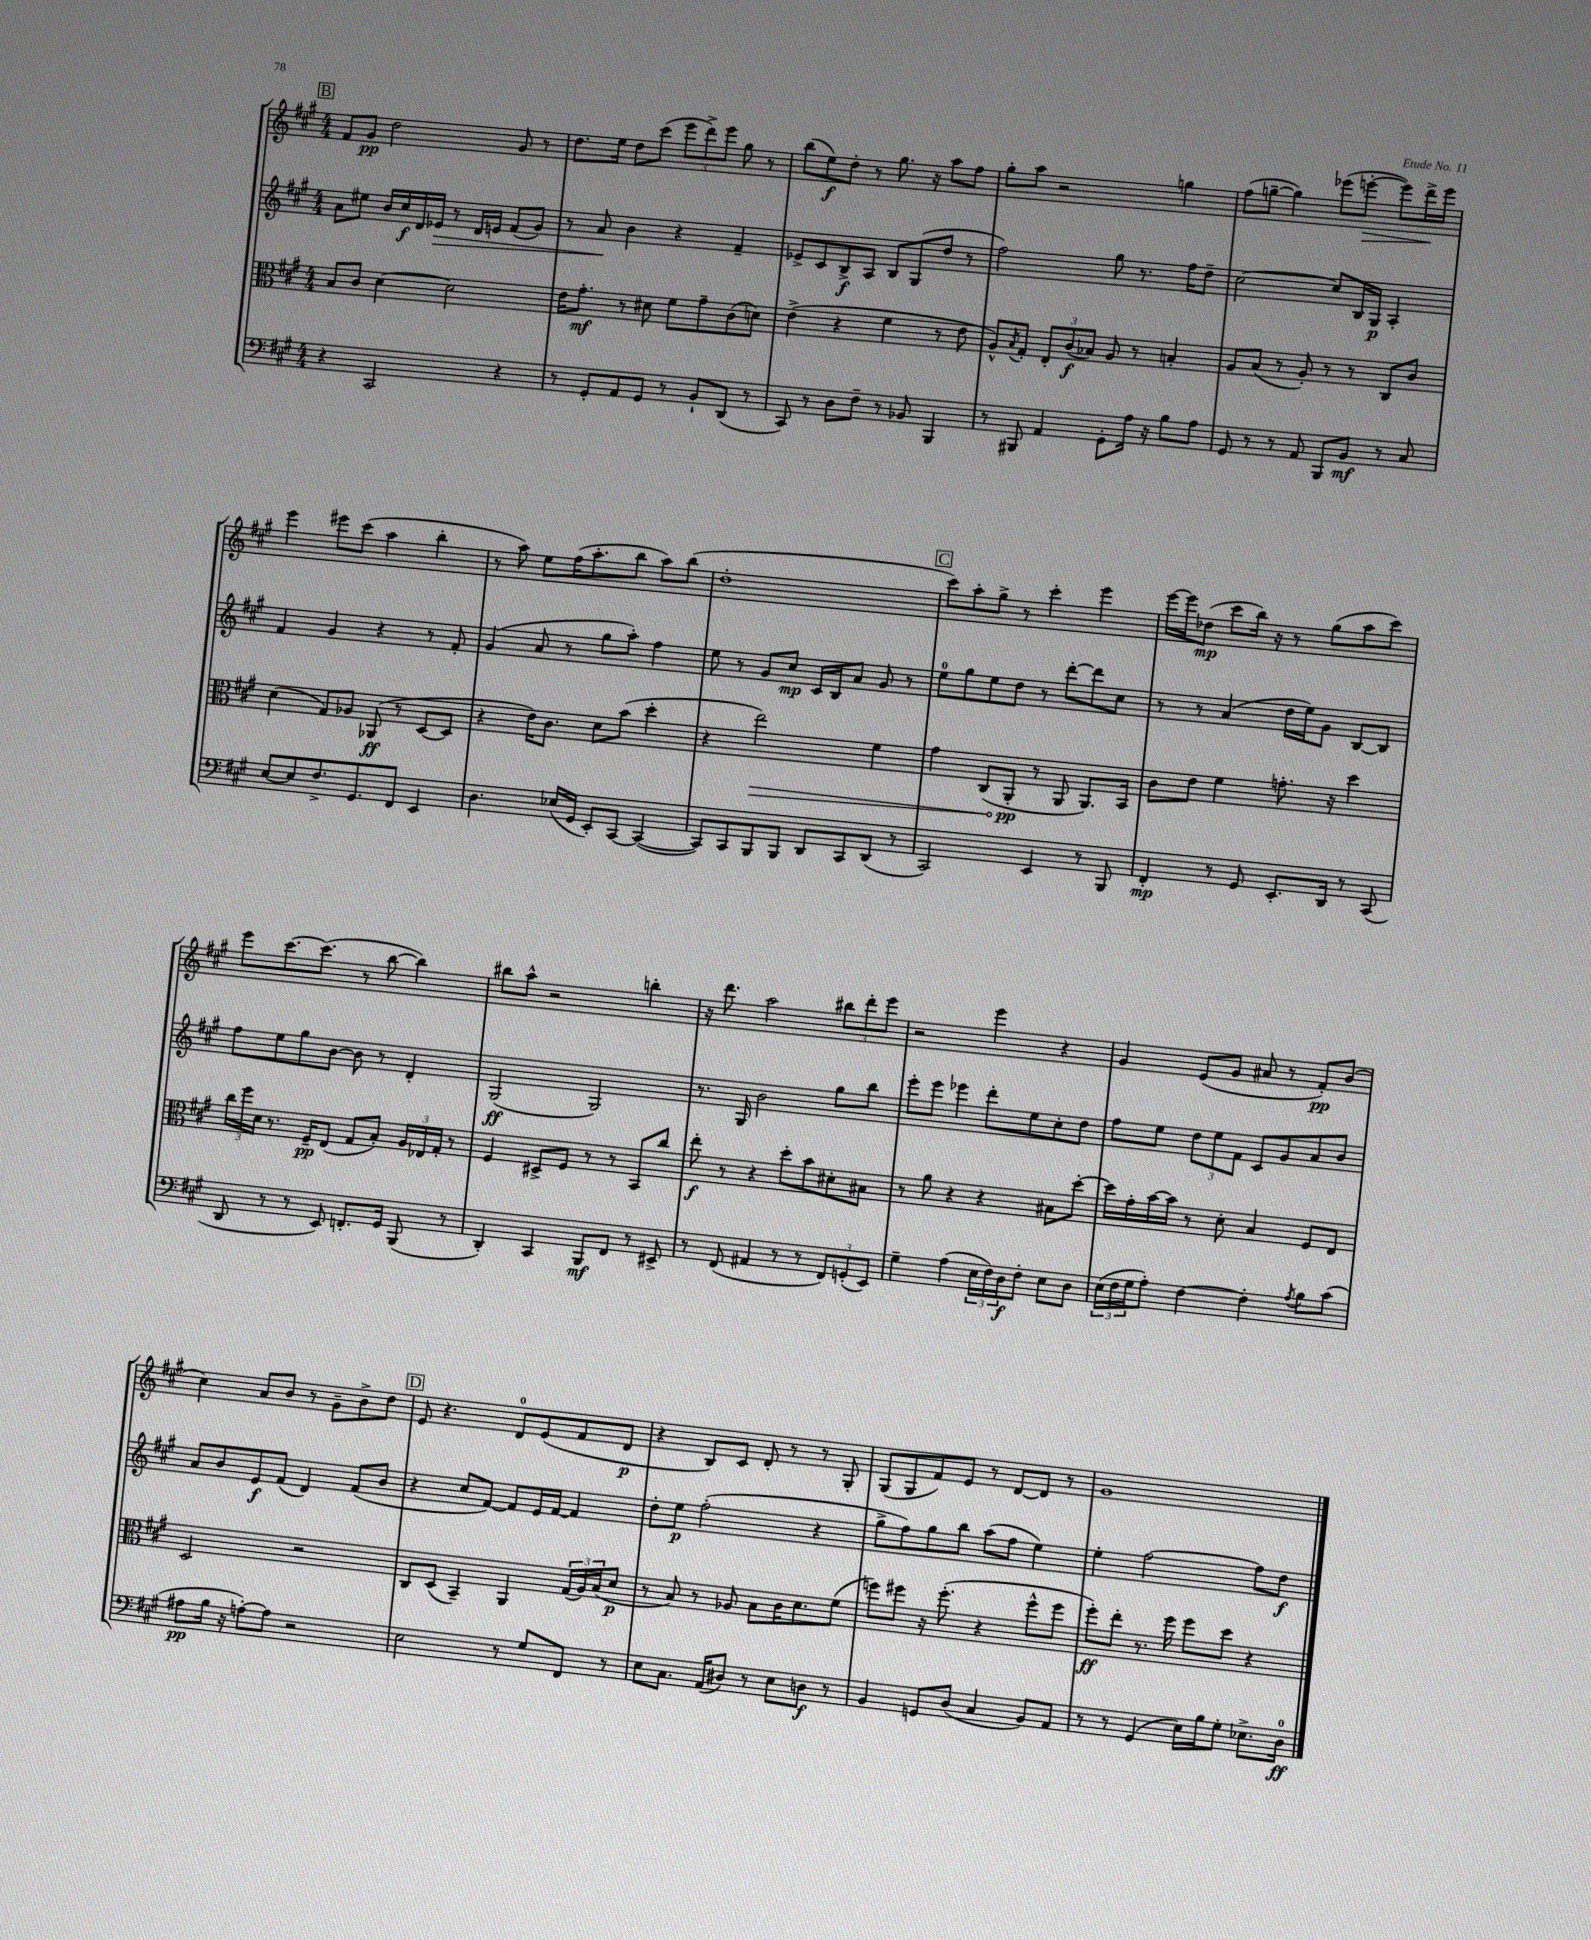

**kern	**kern	**kern	**kern
*staff4	*staff3	*staff2	*staff1
*clefF4	*clefC3	*clefG2	*clefG2
*k[f#c#g#]	*k[f#c#g#]	*k[f#c#g#]	*k[f#c#g#]
*M4/4	*M4/4	*M4/4	*M4/4
4r	8B	8a	8f#
.	8c#	8ee#	8g#
2CC#	[4d	16b	2dd
.	.	16cc#	.
.	.	16d	.
.	.	16e-	.
.	2d]	8r	.
.	.	16d	.
.	.	16e	.
4r	.	(8f#	8g#
.	.	8g#)	8r
=	=	=	=
8r	16e	8r	8.dd
.	8.g#'	.	.
8GG#'	.	8a	.
.	.	.	16ee
8AA	8r	4b	8dd
8GG#	8d#	.	(8ccc#
8r	8f#	4r	12eee
.	.	.	12ddd^)
8BB`	8g#~	.	.
.	.	.	12eee
(8DD	(8c#	4f#~	8gg#
8r	8d)	.	8r
=	=	=	=
8CC#)	(4e^	8e-^	(8bb
8r	.	8c#	8ee)
8D	4r	8B^	8dd'
8F#~	.	8A	8r
8r	4f#	8B	8.gg#
8BB-	.	(8G#	.
.	.	.	16r
4BBB	8r	8dd	8aa
.	8e	8r	8ff#
=	=	=	=
8r	8A^^)	2ff#)	8gg#'
.	8qB	.	.
8BBB#	8G#'	.	8aa
4AA	12E'	.	2r
.	(12c#	.	.
.	12B-)	.	.
8GG#'	8A	8gg#	.
16A	8r	8.r	.
16r	.	.	.
8B	4B'	.	4gg
.	.	16ff#	.
8A	.	8dd~	.
=	=	=	=
8GG#	8A	[2cc#	(8ff#
8r	(8B	.	[8gg~
8r	8r	.	4gg])
8AA	8A')	.	.
8BBB	8r	8cc#]	(8eee-
8BB	8r	16B	[8eee'
.	.	16G#	.
8r	8C#	4A'	8eee])
8C#	8c#	.	16ddd^
.	.	.	16eee
=	=	=	=
[8E	(4d	4f#	4eee
8E]	.	.	.
8.F#^	8G#)	4g#	8eee#
.	8A-	.	(8ccc#
8.GG#	.	.	.
.	(8AA-	4r	4aa
8FF#	8r	.	.
4EE	[8D	8r	4bb'
.	8D]	8f#'	.
=	=	=	=
4.D	4r	(4g#	8r
.	.	.	8aa)
.	16e)	8a	8ee
.	8.c#	.	.
(16E-	.	8r	(16ff#
16GG#	.	.	8.aa'
8EE')	8d	8gg#	.
[8CC#	(8b	8aa')	8bb
(4CC#_	4dd'	4ff#	8aa)
.	.	.	(8bb
=	=	=	=
8CC#])	4r	8ee	1dd'
8CC#	.	8r	.
8BBB	2ee)	8g#	.
8BBB	.	8cc#	.
8DD	.	16c#	.
.	.	16B	.
8CC#	.	8a	.
(8DD	4f#	8g#	.
8r	.	8r	.
=	=	=	=
2CC#)	4g#	8ee	8ccc#)
.	.	8gg#	8aa'
.	(8C#	8ee	8gg#^
.	8AA'	8dd	8r
4EE	8r	8r	4ccc#'
.	8AA	[8ddd'	.
8r	8.AA)	8ddd]	4eee
8BBB	.	8cc#	.
.	16BB	.	.
=	=	=	=
4FF#'	8c#	8r	[16eee
.	.	.	16eee]
.	8e	8r	(8dd-
8r	4f#	(4a	8ccc#
8GG#	.	.	16bb)
.	.	.	16r
8.EE'	8.g'	16dd	8r
.	.	16ee)	.
.	.	8g#	(8gg#
16DD	16r	.	.
8r	4dd	[8B	8aa
(8CC#	.	8B]	8ccc#)
=	=	=	=
8DD	24cc#	8ff#	8eee
.	24ff#	.	.
.	24d	.	.
8r	8.r	8ee	[8.ccc#
8r	.	8gg#	.
.	16F#~	.	(8.ccc#]
8EE)	(8E	[8b	.
8.FF'	8G#	8b]	8r
.	8B')	8r	[8bb
16GG#	.	.	.
(8BBB	24A	4d'	4bb])
.	24E-	.	.
.	24G#'	.	.
8r	8r	.	.
=	=	=	=
4DD')	4F#	(2G#	8bb#
.	.	.	8aa^^
4CC#	8D#^	.	2r
.	8F#	.	.
8BBB	8r	2G#)	.
8FF#	8r	.	.
8r	8BB	.	4bb'
8EE#^	8cc#	.	.
=	=	=	=
8r	8ee'	8.r	16r
.	.	.	8.ddd
(8FF#	8r	.	.
.	.	16G#	.
4AA#	4r	2b	2aa
8r	8dd'	.	.
8r	8b	.	.
12FF#)	8d#'	8gg#	12bb#
(12GG'	.	.	12ddd'
.	8B#	8bb	.
12EE)	.	.	12eee
=	=	=	=
4G#~	8r	8eee'	2r
.	8a	8eee	.
(4A	4r	4eee-	.
24E	4r	8ddd'	4eee
24F#)	.	.	.
24D	.	.	.
8F#'	.	8ee	.
8E	8B#	8cc#'	4r
8D	[8dd'	8dd	.
=	=	=	=
(24E	16dd]	8ff#	4g#
24F#	.	.	.
.	16g#'	.	.
24G#	.	.	.
8A')	[16b	8ee	.
.	16b]	.	.
[4F#	8r	12dd	(8e
.	.	12ee	.
.	8d'	.	8g#
.	.	12f#	.
4F#']	4B	8c#	8a#
.	.	8g#	8r
8qA	.	.	.
8B	8F#	8a	8f#')
(8c#	8E	8b	(8b
=	=	=	=
8A#	2D	8a	4cc#)
16B	.	8b	.
16r	.	.	.
[8A')	.	8e	8a
8A]	.	(8f#	8b
2r	2r	4d)	8r
.	.	.	8g#~
.	.	(8f#	8b^
.	.	8b	8dd
=	=	=	=
2E	8C#	4r	8e
.	(8D	.	4.r
.	4BB~)	8cc#	.
.	.	[8f#)	.
8r	4AA	8f#]	8d
8G#	.	16e	(8e
.	.	[16f#	.
8FF#	(24G#	4f#]	8f#
.	24A)	.	.
.	(24B	.	.
8r	8d	.	8d
=	=	=	=
8E	8r	8dd'	4r
8.C#	8B)	8ee	.
.	8r	(2ff#'	8B)
(16AA	.	.	.
8D#)	8A-	.	8c#
8r	8B	.	8d'
8E	16c#	.	8r
.	8.d	.	.
8D	.	4r	8r
8r	(8f#	.	8G#'
=	=	=	=
4BB	8ff)	8gg#^	(8G#
.	8ff#	8ff#)	8G#
8GG	16r	8gg#	8f#)
.	(8.ff#'	.	.
(8D	.	8bb	8e
4C#	4r	(8aa	8r
.	.	8ff#	[8d
8BB)	8ff#^^	4ee)	8d]
8AA	8ff#	.	8r
=	=	=	=
8r	8ff#')	4ee'	1g#
8r	8ee'	.	.
(4GG#	8.r	[2ff#	.
.	16ff#	.	.
16E)	8ff#	.	.
16B	.	.	.
8G#'	8dd	.	.
8.E-^	4r	8ff#]	.
.	.	8dd	.
16D	.	.	.
==	==	==	==
*-	*-	*-	*-
